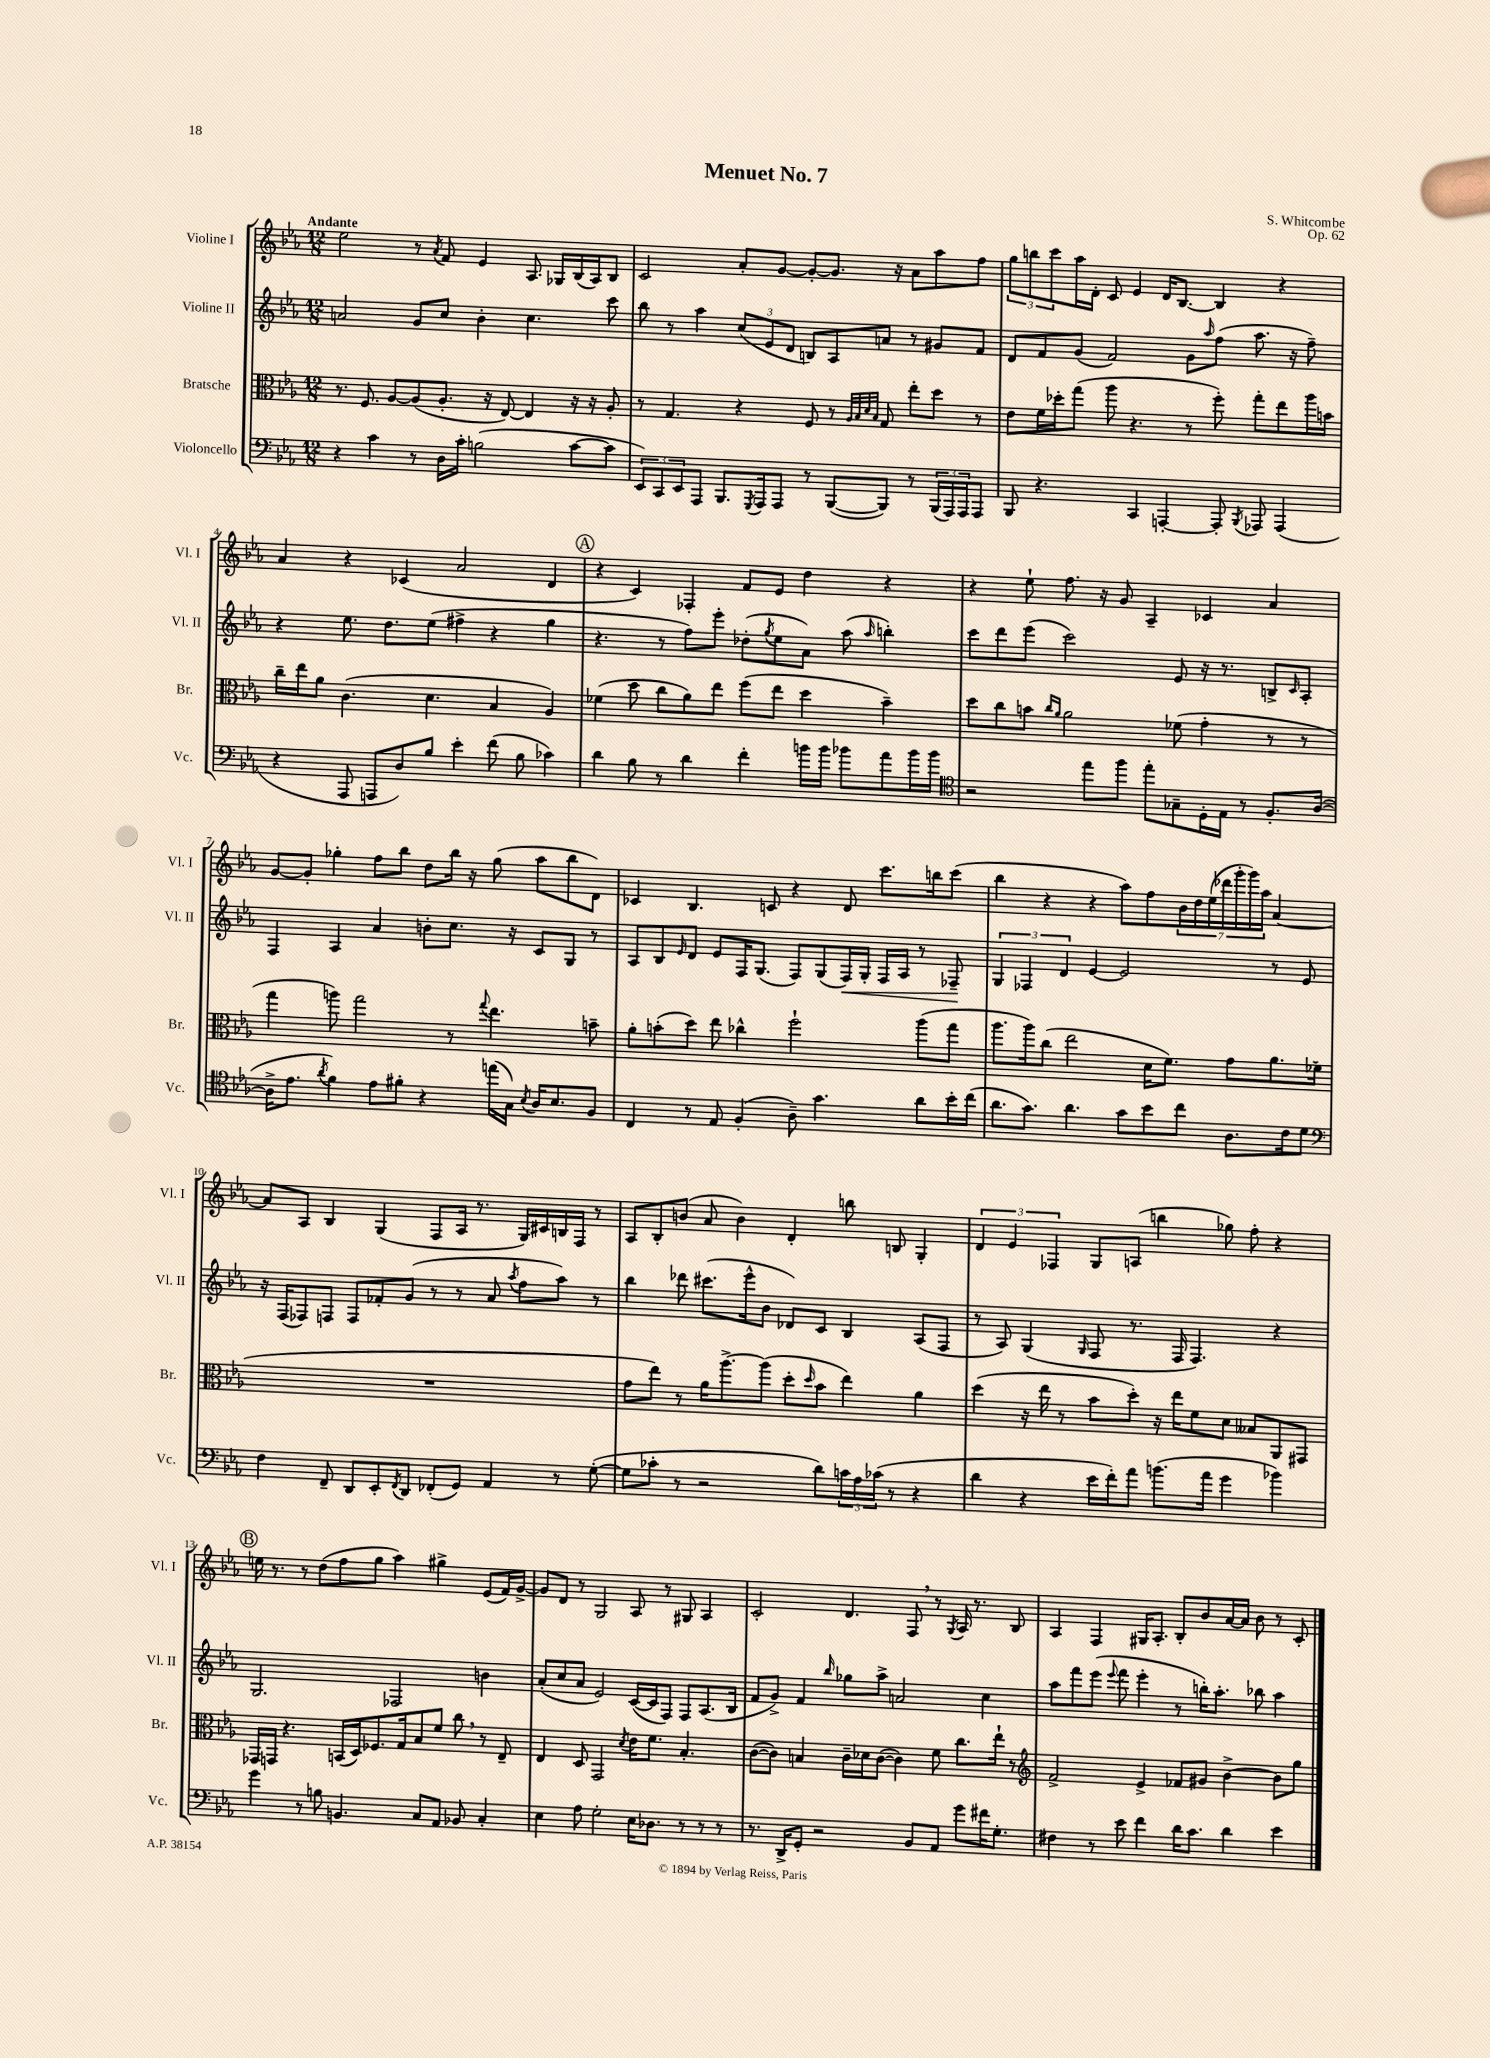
\header { title = "Menuet No. 7" composer = "S. Whitcombe" opus = "Op. 62" }
<<
\new StaffGroup <<
\new Staff = "s0" \with { instrumentName = "Violine I" shortInstrumentName = "Vl. I" } {
    \clef treble \key ees \major \numericTimeSignature \time 12/8 \tempo "Andante"
    ees''2 r8 \acciaccatura { aes'8 } f'8 ees'4 aes8. ges16 bes16( aes16) bes8 |
    c'2 aes'8-. g'8~ g'8~-. g'8. r16 aes'8 aes''8 f''8 |
    \tuplet 3/2 { g''8 b''8 c'''8 } aes''16 d'16-. c'8 ees'4 d'16 bes8.~ bes4 r4 |
    aes'4 r4 ces'4( aes'2 d'4 |
    \mark \markup { \circle "A" } r4 c'4) fes4-. f'8 ees'8 d''4 r4 |
    r4 ees''8-! f''8. r16 g'8 aes4-- ces'4 aes'4 |
    g'8~ g'8-. ges''4-. f''8 bes''8 d''8 bes''16 r16 ges''8( aes''8 bes''8 d'8) |
    ces'4 bes4. c'8 r4 d'8 c'''8. b''16 c'''8( |
    bes''4 r4 r4 aes''8) f''8 \tuplet 7/4 { bes'16 d''16 ees''16( des'''16 g'''16-. g'''16) aes''16 } aes'4~ |
    aes'8 aes8 bes4 g4( f8 aes16 r8. g16) cis'16 b16 f16 r8 |
    aes8 bes8-. b'8( aes'8 b'4) d'4-. b''8 b8 g4-. |
    \tuplet 3/2 { d'4 ees'4 fes4 } g8 a8( b''4 ges''8) f''8-. r4 |
    \mark \markup { \circle "B" } e''16 r8. r8 d''8( f''8 g''8 aes''4) gis''4-> ees'8( f'16) g'16~-> |
    g'8 d'8 r8 g2 aes8 r8 gis8 aes4 |
    c'2-. d'4. f8 \breathe r8 \acciaccatura { g8 } aes16 r8. bes8 |
    aes4 f4 gis16 aes8.-. bes8-. bes'8 aes'16~ aes'16 bes'8 r8 c'8-. \bar "|." |
}
\new Staff = "s1" \with { instrumentName = "Violine II" shortInstrumentName = "Vl. II" } {
    \clef treble \key ees \major \numericTimeSignature \time 12/8
    a'2 g'8 c''8 bes'4-. c''4. c'''8 |
    bes''8 r8 aes''4 \tuplet 3/2 { c''8( ees'8 d'8 } b8) aes8 a'8 r8 gis'8 f'8 |
    d'8 f'8 g'8( f'2) g'8 \grace { aes''16 } f''8( aes''8. r16 f''8--) |
    r4 ees''8. d''8. ees''8( fis''4-> r4 g''4 |
    \mark \markup { \circle "A" } r4. r8 f''8) ees'''8-. des''8-.( \acciaccatura { g''8 } ees''8 aes'8) aes''8( \grace { aes''16 } b''4-.) |
    c'''8 d'''8 ees'''8( c'''2) ees'8 r16 r8. b8-> \grace { c'16 } aes8-. |
    f4 aes4 aes'4 b'8-. c''8. r16 c'8 g8 r8 |
    aes8 bes8 \grace { ees'16 } d'8 ees'8 f16 g8.( f8) g8( f16\<) g16-. f16 aes16 r8 fes8--\! |
    \tuplet 3/2 { g4 fes4 d'4 } ees'4~ ees'2 r8 ees'8 |
    r16 f16( fes8) f8 f8 fes'8-. g'8( r8 r8 aes'8 \acciaccatura { aes''8 } f''8 aes''8) r8 |
    bes''4 des'''8 cis'''8.( ees'''16-^ bes'8 des'8) c'8 bes4 aes8( f8 |
    r8 aes8) g4( \grace { g16 } f8 r8. f16 f4.) r4 |
    \mark \markup { \circle "B" } g2. fes2 b'4 |
    aes'8-.( c''8 aes'8 ees'2) c'16~( c'16 f8) f8 aes8.( bes16 |
    f'8 g'8->) f'4 \grace { bes''16 } ges''8 aes''8-> a'2 c''4 |
    aes''8 f'''8 ees'''8( \appoggiatura { ees'''8 } f'''8 ees'''4-. r8 b''16-.) aes''8.-. bes''8 aes''4 \bar "|." |
}
\new Staff = "s2" \with { instrumentName = "Bratsche" shortInstrumentName = "Br." } {
    \clef alto \key ees \major \numericTimeSignature \time 12/8
    r8. f8. aes8~ aes8( aes8.-. r16 ees8~) ees4 r16 r16 aes8-. |
    r8 g4. r4 f8 r8 \grace { aes32 bes32 d'32 bes32 } g8 ees''8-. d''8 r8 |
    ees'8 f'16 des''16-. g''8( aes''8 r4. r8 f''8-.) g''8-. ees''8 aes''16 b'16 |
    c''16-- ees''16 aes'8 c'4.( d'4. bes4 aes4) |
    \mark \markup { \circle "A" } fes'4( d''8 c''8 aes'8) ees''8 f''8( ees''8 d''4 bes'4--) |
    d''8 c''8 b'8 \grace { c''16 aes'16 } aes'2 fes'8( g'4-. r8 r8 |
    g''4 a''8) g''2 r8 \appoggiatura { g''8 } ees''4. b'8-- |
    aes'8-. b'8-.( d''8) ees''8 ces''4-^ f''2-! aes''8( g''8 |
    aes''8. aes''16) c''8( ees''2 d'16 f'8.) g'8 aes'8. fes'16( |
    R1. |
    g'8 ees''8) r8 aes'16 aes''8.~-> aes''8( d''8-. \grace { d''16 } bes'8 ees''4) aes'4 |
    d''4( r16 ees''16 r8 bes'8 d''8-.) r16 ees''16 f'8 d'8 beses8 aes,8 gis,8 |
    \mark \markup { \circle "B" } ges,16 g,16 r4. b,16( d16) fes8. g16 bes8 f'8 c''8 \breathe r8 ees8-- |
    ees4 d8 g,2 \acciaccatura { d'8 } ees'16 f'8. bes4.-. |
    c'8~( c'8) b4 c'16-- des'16 c'8~( c'4) f'8 c''8. ees''16-! r8 |
    \clef treble f'2-> ees'4-> fes'8 gis'8 bes'4~-> bes'8 g''8 \bar "|." |
}
\new Staff = "s3" \with { instrumentName = "Violoncello" shortInstrumentName = "Vc." } {
    \clef bass \key ees \major \numericTimeSignature \time 12/8
    r4 c'4 r8 d16 c'16-. b2( c'8~ c'8 |
    \tuplet 3/2 { ees,8) c,8 ees,8 } aes,,8 bes,,8. \acciaccatura { g,,8 } aes,,16 aes,,8 r8 bes,,8~( bes,,8) r8 \tuplet 3/2 { bes,,16( aes,,16) aes,,16 } aes,,8 |
    bes,,8 r4. c,4 a,,4~-. a,,8-. \acciaccatura { bes,,8 } aes,,8 aes,,4( |
    r4 aes,,8 a,,8 d8) bes8 ees'4-. f'8( bes8 ces'4) |
    \mark \markup { \circle "A" } d'4 bes8 r8 d'4 f'4-. b'16 b'16 bes'8 aes'8 bes'16 bes'16 |
    \clef tenor r2 ees''8 f''8 ees''8-. ges8-- d16-. ees16 r8 f8.-. aes16~( |
    aes16-> ees'8. \acciaccatura { aes'8 } f'4) ees'8 fis'8-. r4 e''16( g16) \acciaccatura { bes8 } aes16 bes8. f8 |
    c4 r8 ees8 f4-.( aes8--) g'4. aes'8 bes'16-. c''16( |
    aes'8. g'8.) aes'4. g'8 bes'8 c''8 aes8. c'16 d'8 |
    \clef bass f4 f,8-- d,8 ees,8-. \acciaccatura { f,8 } d,8 fes,8-.( g,8) aes,4 r8 g8~-.( |
    g8 ces'8-. r8 r2 d'8) \tuplet 3/2 { c'16 aes16 ces'16( } r8 r4 |
    d'4 r4 ees'16 f'16-.) aes'8 b'8.( aes'16 g'4 bes'4) |
    \mark \markup { \circle "B" } g'4 r8 b8 b,4. c8 aes,8 bes,8 c4-. |
    ees4 aes8 g2-. ees16 des8. r8 r8 r8 |
    r8. d,16-> g,8-. r2 bes,8 aes,8 g'8 fis'16 g8.-. |
    fis4 r8 ees'8 f'4 d'16 c'8. d'4 ees'4 \bar "|." |
}
>>
>>
